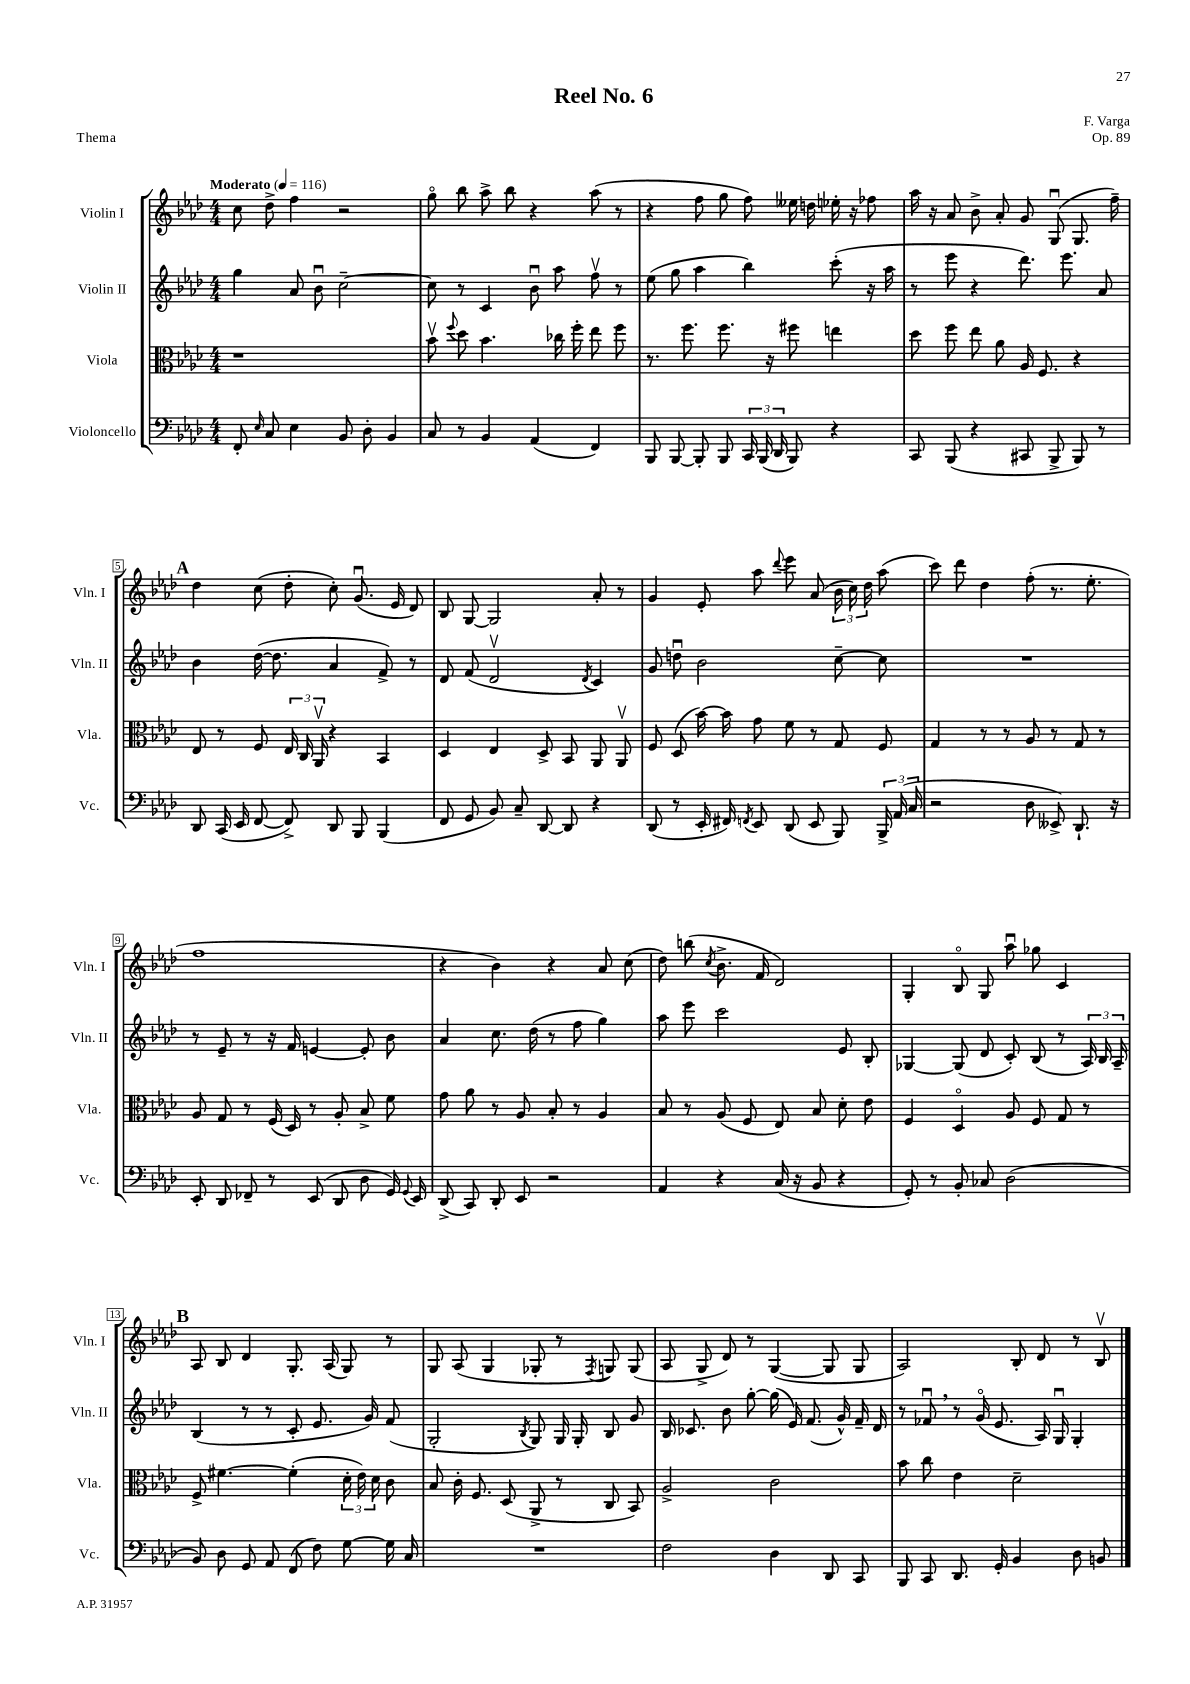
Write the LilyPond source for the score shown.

\header { title = "Reel No. 6" composer = "F. Varga" opus = "Op. 89" piece = "Thema" }
<<
\new StaffGroup <<
\new Staff = "s0" \with { instrumentName = "Violin I" shortInstrumentName = "Vln. I" } {
    \clef treble \key aes \major \numericTimeSignature \time 4/4 \tempo "Moderato" 4 = 116
    \autoBeamOff c''8 des''8-> f''4 r2 |
    g''8\flageolet bes''8 aes''8-> bes''8 r4 aes''8( r8 |
    r4 f''8 g''8 f''8) eeses''16 d''16 ees''16-. r16 fes''8 |
    aes''16 r16 aes'8 bes'8-> aes'8-. g'8 g8\downbow( g8. f''16--) |
    \mark \markup { \bold "A" } des''4 c''8( des''8-. c''8-.) g'8.\downbow( ees'16 des'8) |
    bes8 g8~ g2 aes'8-. r8 |
    g'4 ees'8-. aes''8 \appoggiatura { des'''8 } ees'''8 aes'8( \tuplet 3/2 { bes'16 c''16) des''16 } aes''8( |
    c'''8) des'''8 des''4 f''8-.( r8. ees''8.-. |
    f''1 |
    r4 bes'4) r4 aes'8 c''8( |
    des''8) b''8( \acciaccatura { c''8 } bes'8.-> f'16 des'2) |
    g4-. bes8\flageolet g8 aes''8\downbow ges''8 c'4 |
    \mark \markup { \bold "B" } aes8 bes8 des'4 g8.-. aes16( g8) r8 |
    g8 aes8( g4 ges8-. r8 \acciaccatura { f8 } g8) g8( |
    aes8 g8-> des'8) r8 g4~( g8 g8 |
    aes2) bes8-. des'8 r8 bes8\upbow \bar "|." |
}
\new Staff = "s1" \with { instrumentName = "Violin II" shortInstrumentName = "Vln. II" } {
    \clef treble \key aes \major \numericTimeSignature \time 4/4
    \autoBeamOff g''4 aes'8 bes'8\downbow c''2~-- |
    c''8 r8 c'4 bes'8\downbow aes''8 f''8\upbow r8 |
    ees''8( g''8 aes''4 bes''4) c'''8-.( r16 aes''16 |
    r8 ees'''8 r4 des'''8.) ees'''8. aes'8 |
    \mark \markup { \bold "A" } bes'4 des''16~( des''8. aes'4 f'8->) r8 |
    des'8 f'8( des'2\upbow \acciaccatura { des'8 } c'4) |
    g'8 d''8\downbow bes'2 c''8~-- c''8 |
    R1 |
    r8 ees'8-- r8 r16 f'16 e'4~ e'8-. bes'8 |
    aes'4 c''8. des''16( r8 f''8 g''4) |
    aes''8 ees'''8 c'''2 ees'8 bes8-. |
    ges4~ ges8( des'8 c'8-.) bes8( r8 \tuplet 3/2 { aes16) bes16 aes16-- } |
    \mark \markup { \bold "B" } bes4( r8 r8 c'8-. ees'8. g'16) f'8( |
    g2-. \acciaccatura { bes8 } g8) g16 g16-. bes8 g'8 |
    bes16 ces'8. bes'8 g''8~-. g''16( ees'16) f'8.( g'16-^) f'16-- des'16 |
    r8 fes'8\downbow \breathe r8 g'16\flageolet( ees'8. aes16) g16\downbow g4-. \bar "|." |
}
\new Staff = "s2" \with { instrumentName = "Viola" shortInstrumentName = "Vla." } {
    \clef alto \key aes \major \numericTimeSignature \time 4/4
    \autoBeamOff r1 |
    bes'8\upbow \appoggiatura { f''8 } des''8 bes'4. ces''16 f''16-. ees''8 f''8 |
    r8. f''8. f''8. r16 fis''8 e''4 |
    des''8 f''8 ees''8 aes'8 aes16 f8. r4 |
    \mark \markup { \bold "A" } ees8 r8 f8 \tuplet 3/2 { ees16 c16 aes,16\upbow } r4 bes,4 |
    des4 ees4 des8-> bes,8 aes,8 aes,8\upbow |
    f8 des8( bes'16~) bes'16 g'8 f'8 r8 g8 f8 |
    g4 r8 r8 aes8 r8 g8 r8 |
    aes8 g8 r8 f16( des16) r8 aes8-. bes8-> f'8 |
    g'8 aes'8 r8 aes8 bes8-. r8 aes4 |
    bes8 r8 aes8( f8 ees8) bes8 des'8-. ees'8 |
    f4 des4\flageolet aes8 f8 g8 r8 |
    \mark \markup { \bold "B" } f8-> fis'4.~ fis'4-.( \tuplet 3/2 { des'16-. ees'16) des'16 } c'8 |
    bes8 c'16-. f8. des8( aes,8-> r8 c8 bes,8) |
    aes2-> c'2 |
    bes'8 c''8 ees'4 des'2-- \bar "|." |
}
\new Staff = "s3" \with { instrumentName = "Violoncello" shortInstrumentName = "Vc." } {
    \clef bass \key aes \major \numericTimeSignature \time 4/4
    \autoBeamOff f,8-. \grace { ees16 } c8 ees4 bes,8 des8-. bes,4 |
    c8 r8 bes,4 aes,4( f,4) |
    bes,,8 bes,,8~ bes,,8-. bes,,8 \tuplet 3/2 { c,16 bes,,16( des,16 } bes,,8) r4 |
    c,8 bes,,8( r4 cis,8 bes,,8-> bes,,8) r8 |
    \mark \markup { \bold "A" } des,8 c,16( ees,16 f,8~ f,8->) des,8 bes,,8 bes,,4( |
    f,8 g,8 bes,8) c8-- des,8~ des,8 r4 |
    des,8( r8 ees,16-. fis,16) \acciaccatura { f,8 } ees,8 des,8( ees,8 bes,,8) \tuplet 3/2 { bes,,16-> aes,16( c16 } |
    r2 des8 eeses,8->) des,8.-! r16 |
    ees,8-. des,8 fes,8-- r8 ees,8( des,8 des8 g,16) \appoggiatura { g,8 } ees,16 |
    des,8->( c,8) des,8-. ees,8 r2 |
    aes,4 r4 c16( r16 bes,8 r4 |
    g,8-.) r8 bes,8-. ces8 des2( |
    \mark \markup { \bold "B" } bes,8) des8 g,8 aes,8 f,8( f8) g8~ g16 c16 |
    R1 |
    f2 des4 des,8 c,8 |
    bes,,8 c,8 des,8. g,16-. bes,4 des8 b,8 \bar "|." |
}
>>
>>
\layout { \context { \Score \override BarNumber.stencil = #(make-stencil-boxer 0.1 0.3 ly:text-interface::print) } }
